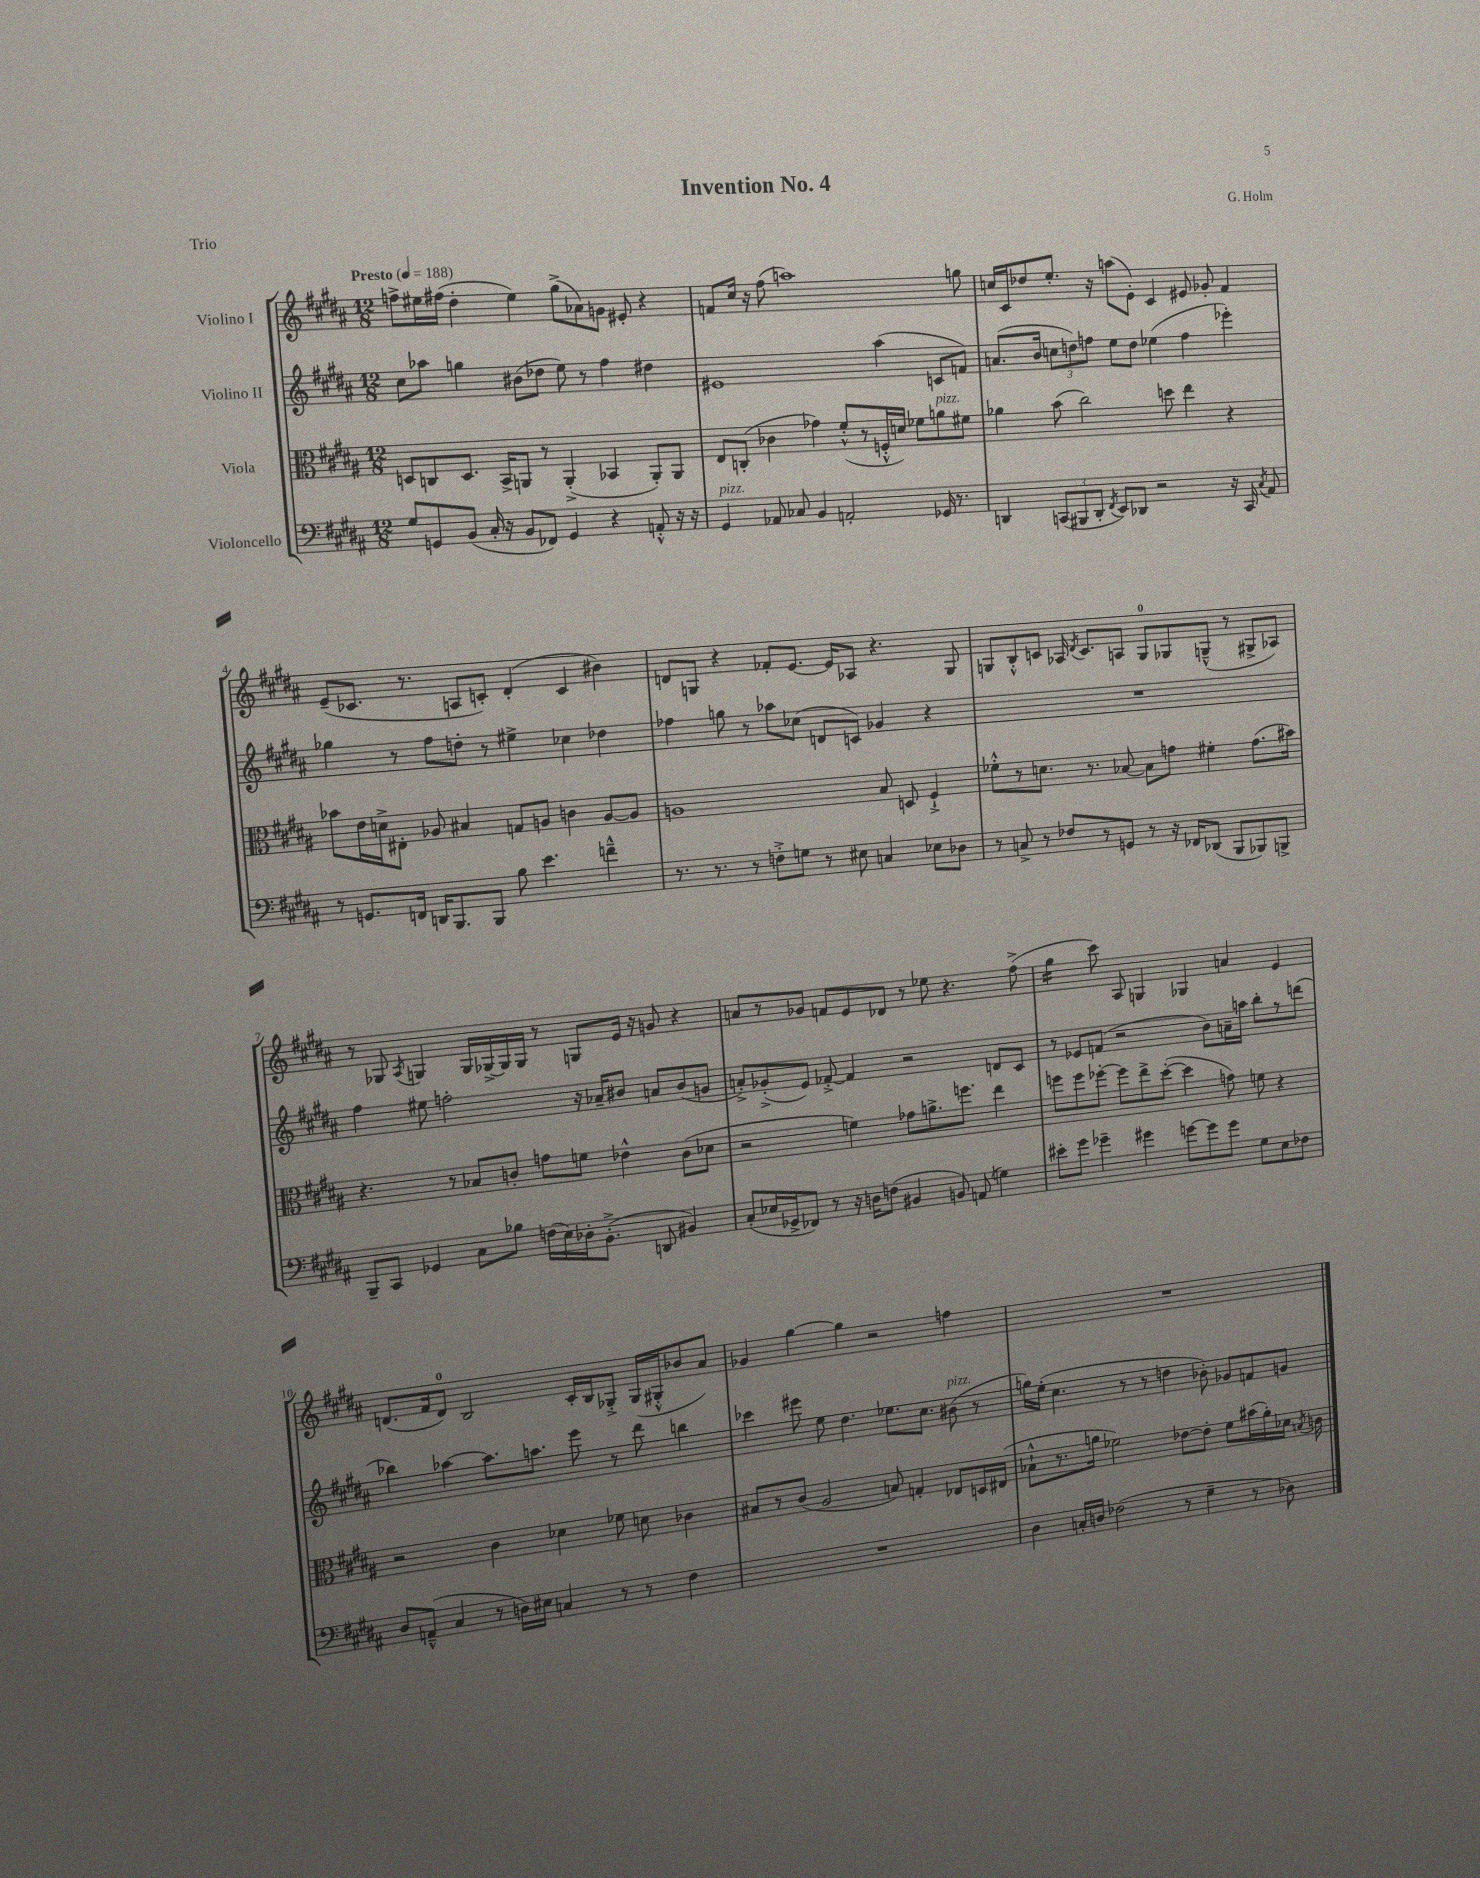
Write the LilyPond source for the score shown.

\header { title = "Invention No. 4" composer = "G. Holm" piece = "Trio" }
<<
\new StaffGroup <<
\new Staff = "s0" \with { instrumentName = "Violino I" } {
    \clef treble \key b \major \numericTimeSignature \time 12/8 \tempo "Presto" 4 = 188
    \autoBeamOff f''8[-> eis''16 fis''16]( dis''4-. eis''4) gis''8[->( aes'8) g'8] eis'8-. r4 |
    f'8[ cis''16] r16 fis''8( a''1) g''8 |
    c''16[ cis'16 des''8 e''8.]-. r16 a''8[( e'8]-.) cis'4 eis'8 ges'8-. fis'4 |
    e'8[--( ces'8.] r8. a8[ c'8]-.) dis'4-.( c'4 bis'4) |
    d'8[ g8] r4 fes'8[-. e'8.]~ e'16[ aes8] r4. g8 |
    g8[ b8-.-^ c'8] aes16 \acciaccatura { dis'8 } c'8.[ a8] g8[-0 ges8 g8]---^( r8 gis8[-> aes8]) |
    r8 ges8 \acciaccatura { ais8 } g4 g16[ ges16~-> ges16 ges16] r8 g8[ e'16] r16 g'8 r4 |
    a'8[ r8 ges'8] f'8[ e'8 des'8] r8 ees''8 r4. fis''8->( |
    gis''4:16 cis'''8) ais8 g4 ges4 a'4 e'4 |
    d'8.[( fis'16 d'8]-0) b2 cis'16[-. b16 ges8]-.-> ges16[( gis16-.-^ bes'8 ais'8]) |
    ges'4 gis''4~ gis''4 r2 f''4 |
    R1. \bar "|." |
}
\new Staff = "s1" \with { instrumentName = "Violino II" } {
    \clef treble \key b \major \numericTimeSignature \time 12/8
    \autoBeamOff cis''8[ aes''8] g''4 bis'8[( des''8] e''8) r8 fis''4 dis''4 |
    eis'1 ais''4( c'8[ f'8]) |
    a'8.[( b'16] \tuplet 3/2 { c''8[ d''8) f''8] } e''8[ d''8] ees''4( f''4 ees'''4-.) |
    ges''4 r8 fis''8[ d''8]-. r8 eis''4-> ces''4 des''4 |
    fes''4 g''8 r8 aes''8[ ces''8]( d'8[ c'8]) ges'4 r4 |
    R1. |
    fis''4 eis''8 f''2-. r16 aes'16[-- bis'8] a'8[ bis'8( g'8] |
    a'8[-.->) ges'8-.->( e'8]) fes'8~-.-> fes'4 r2 d'8[ cis'8] |
    r8 ees'8[ f'8]( r2 b'8[) a'16-- a''16] b''8[-. r8 d'''8]( |
    bes''4) aes''4~ aes''8.[ a''8.] e'''8 r8 dis'''8 b''4 |
    ces'''4 eis'''8 e''8 dis''4. ees''8.[ cis''8.] bis'8^\markup { \italic "pizz." }( r8 |
    g''16[) e''16]-.( cis''4. r8 r8 d''4 bes'8-.) ges'8[ f'8 g'8] \bar "|." |
}
\new Staff = "s2" \with { instrumentName = "Viola" } {
    \clef alto \key b \major \numericTimeSignature \time 12/8
    \autoBeamOff d8[ c8 d8.] b,16[-> a,8] r8 a,4-.->( bes,4 a,8[-.) a,8] |
    e8[ c8]-.( ces'4 ges'4) fis'8[-.-^( r8 f16-.-^ d'16]) fes'8[ a'8^\markup { \italic "pizz." } fis'8] |
    aes'4 b'8( cis''2) d''8 e''4 r4 |
    bes'8[ e'16 d'16-> eis8]-. aes8 bis4 g8[ a8] c'4 a8[~ a8] |
    a1 b8 d8 fis4-!-> |
    fes'8[-.-^ r8 d'8.] r8. bes8~ bes8[ g'8] fis'4-. g'8.[( bis'16]) |
    r4. r8 bes8[ c'8]-. g'8[ f'8] ees'4-^ c'8[( des'8] |
    r2 f'4) ges'8[ a'8.-> f''8.] e''4 |
    f''8[ f''8 fes''8]~-. fes''8[ e''8-> dis''8]~-.( dis''4 g'8) f'8 r4 |
    r2 cis'4 des'4 fes'8 d'8 ces'4 |
    bis8[ r8 cis'8]( ais2 b8) g4-. ees8[ d16 eis16]( |
    bes8[-!-^ r8. a'16] fes'2) ees'8[~ ees'8]-. fes'8[ bis'16( a'16-.) des'16] \acciaccatura { b8 } c'16 \bar "|." |
}
\new Staff = "s3" \with { instrumentName = "Violoncello" } {
    \clef bass \key b \major \numericTimeSignature \time 12/8
    \autoBeamOff gis8[ g,8 b,8]( cis16-. r16 b,8[ fes,8]) g,4 r4 a,8-.-^ r16 r16 |
    gis,4^\markup { \italic "pizz." } aes,8 ces8 b,4 a,2-. ges,16 r8. |
    d,4 \tuplet 3/2 { c,8[( bis,,8 d,8]-. } \acciaccatura { fis,8 } e,8[) des,8] r2 r16 c,16 \acciaccatura { cis8 } ais,8 |
    r8 g,8.[ f,16] d,16[ b,,8. b,,8] b8 e'4. f'4---^ |
    r8. r8. r8 f8[-.-> g8] r8 eis8 c4 ees8[ des8] |
    r8 c8-> r8 fes8[ r8 g,8] r8 r16 fes,16[ des,8]( b,,8[ bes,,8) b,,8]-> |
    b,,8[-- cis,8] ges,4 cis8[ bes8] f16[( e16) des16-. b,8.]-.->( d,8 bis,4) |
    cis8[-.( ees16 ges,16-> fes,8]) r8 r16 d16[ f8]( bis,4 b,8) a,8( g4) |
    eis'8[-. gis'8] ges'4-- gis'4 g'8[~ g'8 g'8] gis8[ e8 fes8] |
    dis8[ a,8]---^( cis4 r8 d16[) eis16] c4 r8 r8 fis4 |
    R1. |
    dis4 c16[-. d16] fes2( r8 gis4-- r8 des8) \bar "|." |
}
>>
>>
